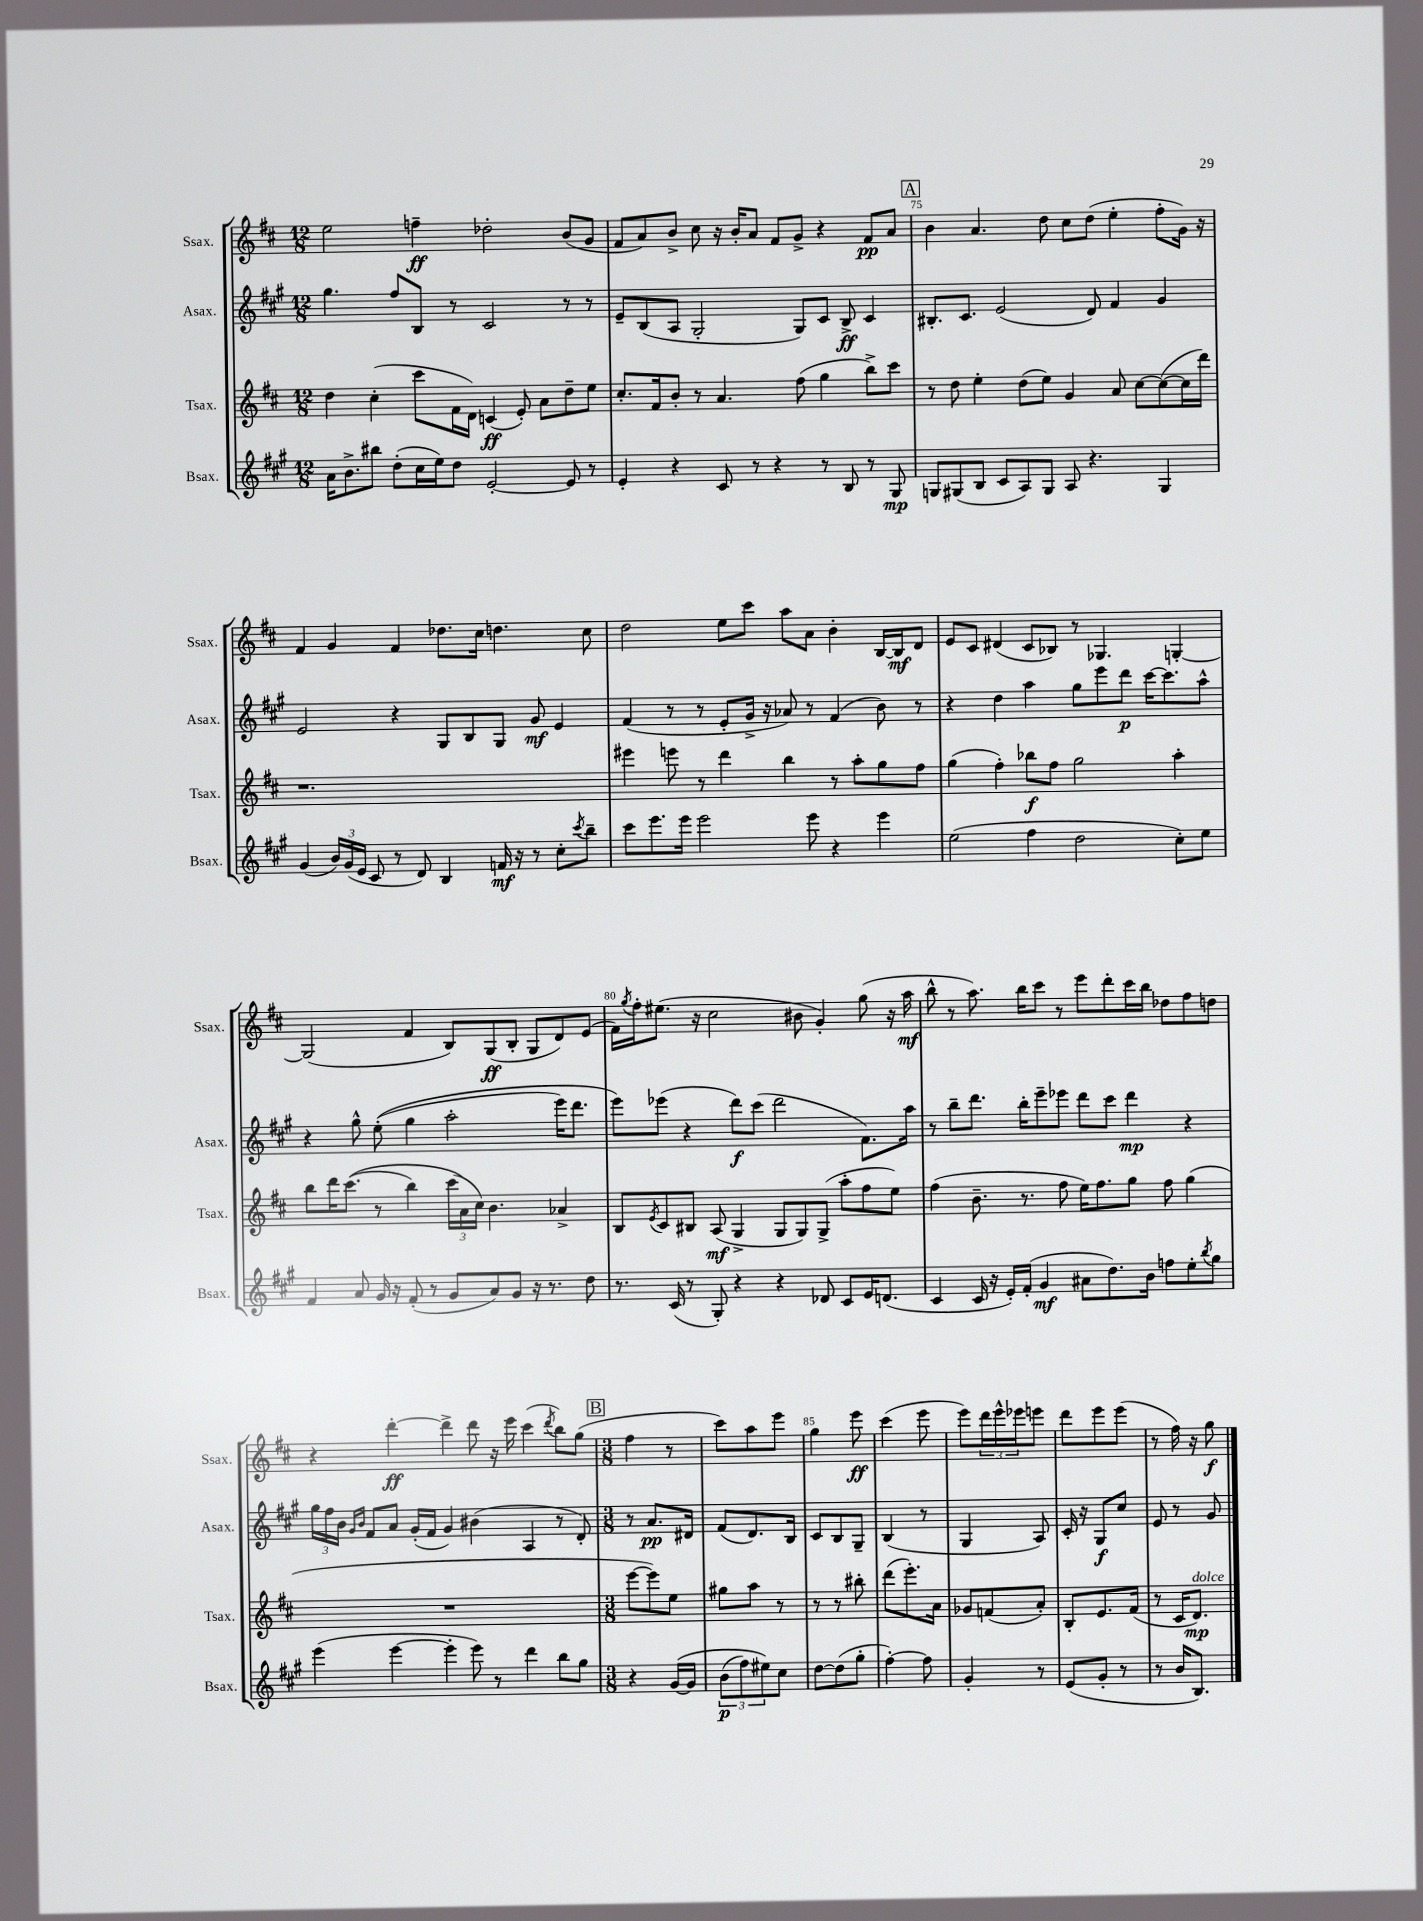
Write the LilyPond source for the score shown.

<<
\new StaffGroup <<
\new Staff = "s0" \with { instrumentName = "Ssax." shortInstrumentName = "Ssax." } {
    \clef treble \key d \major \numericTimeSignature \time 12/8
    e''2 f''4--\ff des''2-. b'8( g'8 |
    fis'8 a'8) b'8-> cis''8 r16 b'16-. a'8 fis'8 g'8-> r4 fis'8\pp a'8 |
    \mark \markup { \box "A" } b'4 a'4. d''8 cis''8 d''8( e''4-. fis''8-. g'16) r16 |
    fis'4 g'4 fis'4 des''8. cis''16 d''4. cis''8 |
    d''2 e''8 cis'''8 a''8 a'8 b'4-. b16~ b16\mf d'8 |
    e'8 cis'8 dis'4( cis'8 bes8) r8 ges4. g4~-. |
    g2( fis'4 b8) g8\ff( b8-. g8 d'8) e'8( |
    fis'16) \acciaccatura { g''8 } fis''16-. eis''8.( r16 cis''2 bis'8 g'4-.) g''8( r16 a''16\mf |
    b''8-^ r8 a''8.) b''16 cis'''8 r8 e'''8 d'''8-. cis'''16 b''16 des''8 fis''8 d''8 |
    r4 d'''4~-.\ff d'''4-> d'''8 r16 e'''16 cis'''4( \acciaccatura { d'''8 } b''8) g''8( |
    \mark \markup { \box "B" } \numericTimeSignature \time 3/8 fis''4 r8 |
    cis'''8) a''8 e'''8 |
    g''4 e'''8\ff |
    cis'''4( e'''8 |
    e'''8) \tuplet 3/2 { d'''16 e'''16-^ ees'''16 } e'''8 |
    d'''8 e'''8 e'''8( |
    r8 fis''16) r16 g''8\f \bar "|." |
}
\new Staff = "s1" \with { instrumentName = "Asax." shortInstrumentName = "Asax." } {
    \clef treble \key a \major \numericTimeSignature \time 12/8
    gis''4. fis''8 b8 r8 cis'2 r8 r8 |
    e'8-- b8( a8 gis2-. gis8) cis'8 b8->\ff cis'4 |
    \mark \markup { \box "A" } bis8.-. cis'8. e'2( d'8) fis'4 gis'4 |
    e'2 r4 gis8 b8 gis8 gis'8\mf e'4 |
    fis'4( r8 r8 e'8-. gis'16-> r16 aes'8) r8 fis'4( b'8) r8 |
    r4 d''4 a''4 gis''8 e'''8 d'''8\p cis'''16~ cis'''8. a''8-^ |
    r4 gis''8-^ e''8-.(\( gis''4 a''2-. e'''16) d'''8. |
    e'''8\) ees'''8( r4 d'''8\f) cis'''8( d'''2 fis'8.) a''16 |
    r8 b''8-- d'''8. b''16-. e'''8-- ees'''8 d'''8 cis'''8 d'''4\mp r4 |
    \tuplet 3/2 { gis''16 fis''16 b'16 } \grace { gis'16 b'16 } fis'8 a'8 gis'16-.( fis'16 gis'4) bis'4( a4 r8 d'8-.) |
    \mark \markup { \box "B" } \numericTimeSignature \time 3/8 r8 a'8.\pp dis'16 |
    fis'8( d'8.) b16 |
    cis'8 b8 gis8-- |
    b4( r8 |
    gis4 a8) |
    cis'16-. r16 gis8\f cis''8 |
    e'8 r8 gis'8 \bar "|." |
}
\new Staff = "s2" \with { instrumentName = "Tsax." shortInstrumentName = "Tsax." } {
    \clef treble \key d \major \numericTimeSignature \time 12/8
    d''4 cis''4-.( cis'''8 fis'16 d'16) c'4\ff( e'8-.) a'8 d''8-- e''8 |
    cis''8.-. fis'16 b'8-. r8 a'4. fis''8( g''4 b''8->) cis'''8 |
    \mark \markup { \box "A" } r8 d''8 e''4-. d''8( e''8) g'4 a'8 cis''8~ cis''8~( cis''16 d'''16) |
    r1. |
    eis'''4 e'''8 r8 d'''4 b''4 r8 a''8-. g''8 fis''8 |
    g''4( fis''4-.) bes''8\f fis''8 g''2 a''4-. |
    b''8 d'''16 cis'''8.(\( r8 b''4) \tuplet 3/2 { cis'''16( a'16\) cis''16) } b'4. aes'4-> |
    b8 \acciaccatura { e'8 } cis'8 bis8 a8\mf( g4-> g8 g8) g8->( a''8-. fis''8 e''8) |
    fis''4( b'8.-- r8. fis''8 e''16) fis''8. g''8 fis''8 g''4( |
    R1. |
    \mark \markup { \box "B" } \numericTimeSignature \time 3/8 e'''8~ e'''8) e''8 |
    gis''8 a''8 r8 |
    r8 r8 bis''8-. |
    d'''8( e'''8.-.) a'16 |
    ges'8 f'8( a'8-.) |
    b8-. e'8. fis'16( |
    r8 cis'16 d'8.\mp^\markup { \italic "dolce" }) \bar "|." |
}
\new Staff = "s3" \with { instrumentName = "Bsax." shortInstrumentName = "Bsax." } {
    \clef treble \key a \major \numericTimeSignature \time 12/8
    a'16 b'8.-> bis''8 d''8-.( cis''16 e''16) d''8 e'2~-. e'8 r8 |
    e'4-. r4 cis'8 r8 r4 r8 b8 r8 gis8\mp |
    \mark \markup { \box "A" } g8 gis8( b8 cis'8 a8) gis8 a8 r4. gis4 |
    gis'4( \tuplet 3/2 { b'16) gis'16( e'16 } cis'8 r8 d'8) b4 f'16\mf r16 r8 cis''8-. \acciaccatura { cis'''8 } b''8-- |
    cis'''8 e'''8. e'''16 e'''2 e'''8 r4 e'''4 |
    e''2( fis''4 d''2 cis''8-.) e''8 |
    fis'4 a'8 gis'16 r16 fis'8-.( r8 gis'8 a'8) gis'8 r16 r8. d''8 |
    r8. cis'16( r8 gis8-.) r4 r4 des'8 cis'8 e'16 d'8.( |
    cis'4 cis'16 r16 e'16-.) fis'16-.( gis'4\mf ais'8 d''8.) b'16 f''8 e''8-. \acciaccatura { b''8 } gis''8 |
    e'''4( e'''4~ e'''4-. e'''8) r8 d'''4 b''8 gis''8 |
    \mark \markup { \box "B" } \numericTimeSignature \time 3/8 r4 gis'16~\( gis'16 |
    \tuplet 3/2 { b'8\p( fis''8) eis''8\) } cis''8 |
    d''8~ d''8( gis''8-. |
    fis''4~-.) fis''8 |
    gis'4-. r8 |
    e'8( gis'8-. r8 |
    r8 b'16 b8.) \bar "|." |
}
>>
>>
\layout { \context { \Score currentBarNumber = #73 \override BarNumber.break-visibility = ##(#f #t #t) barNumberVisibility = #(every-nth-bar-number-visible 5) } }
